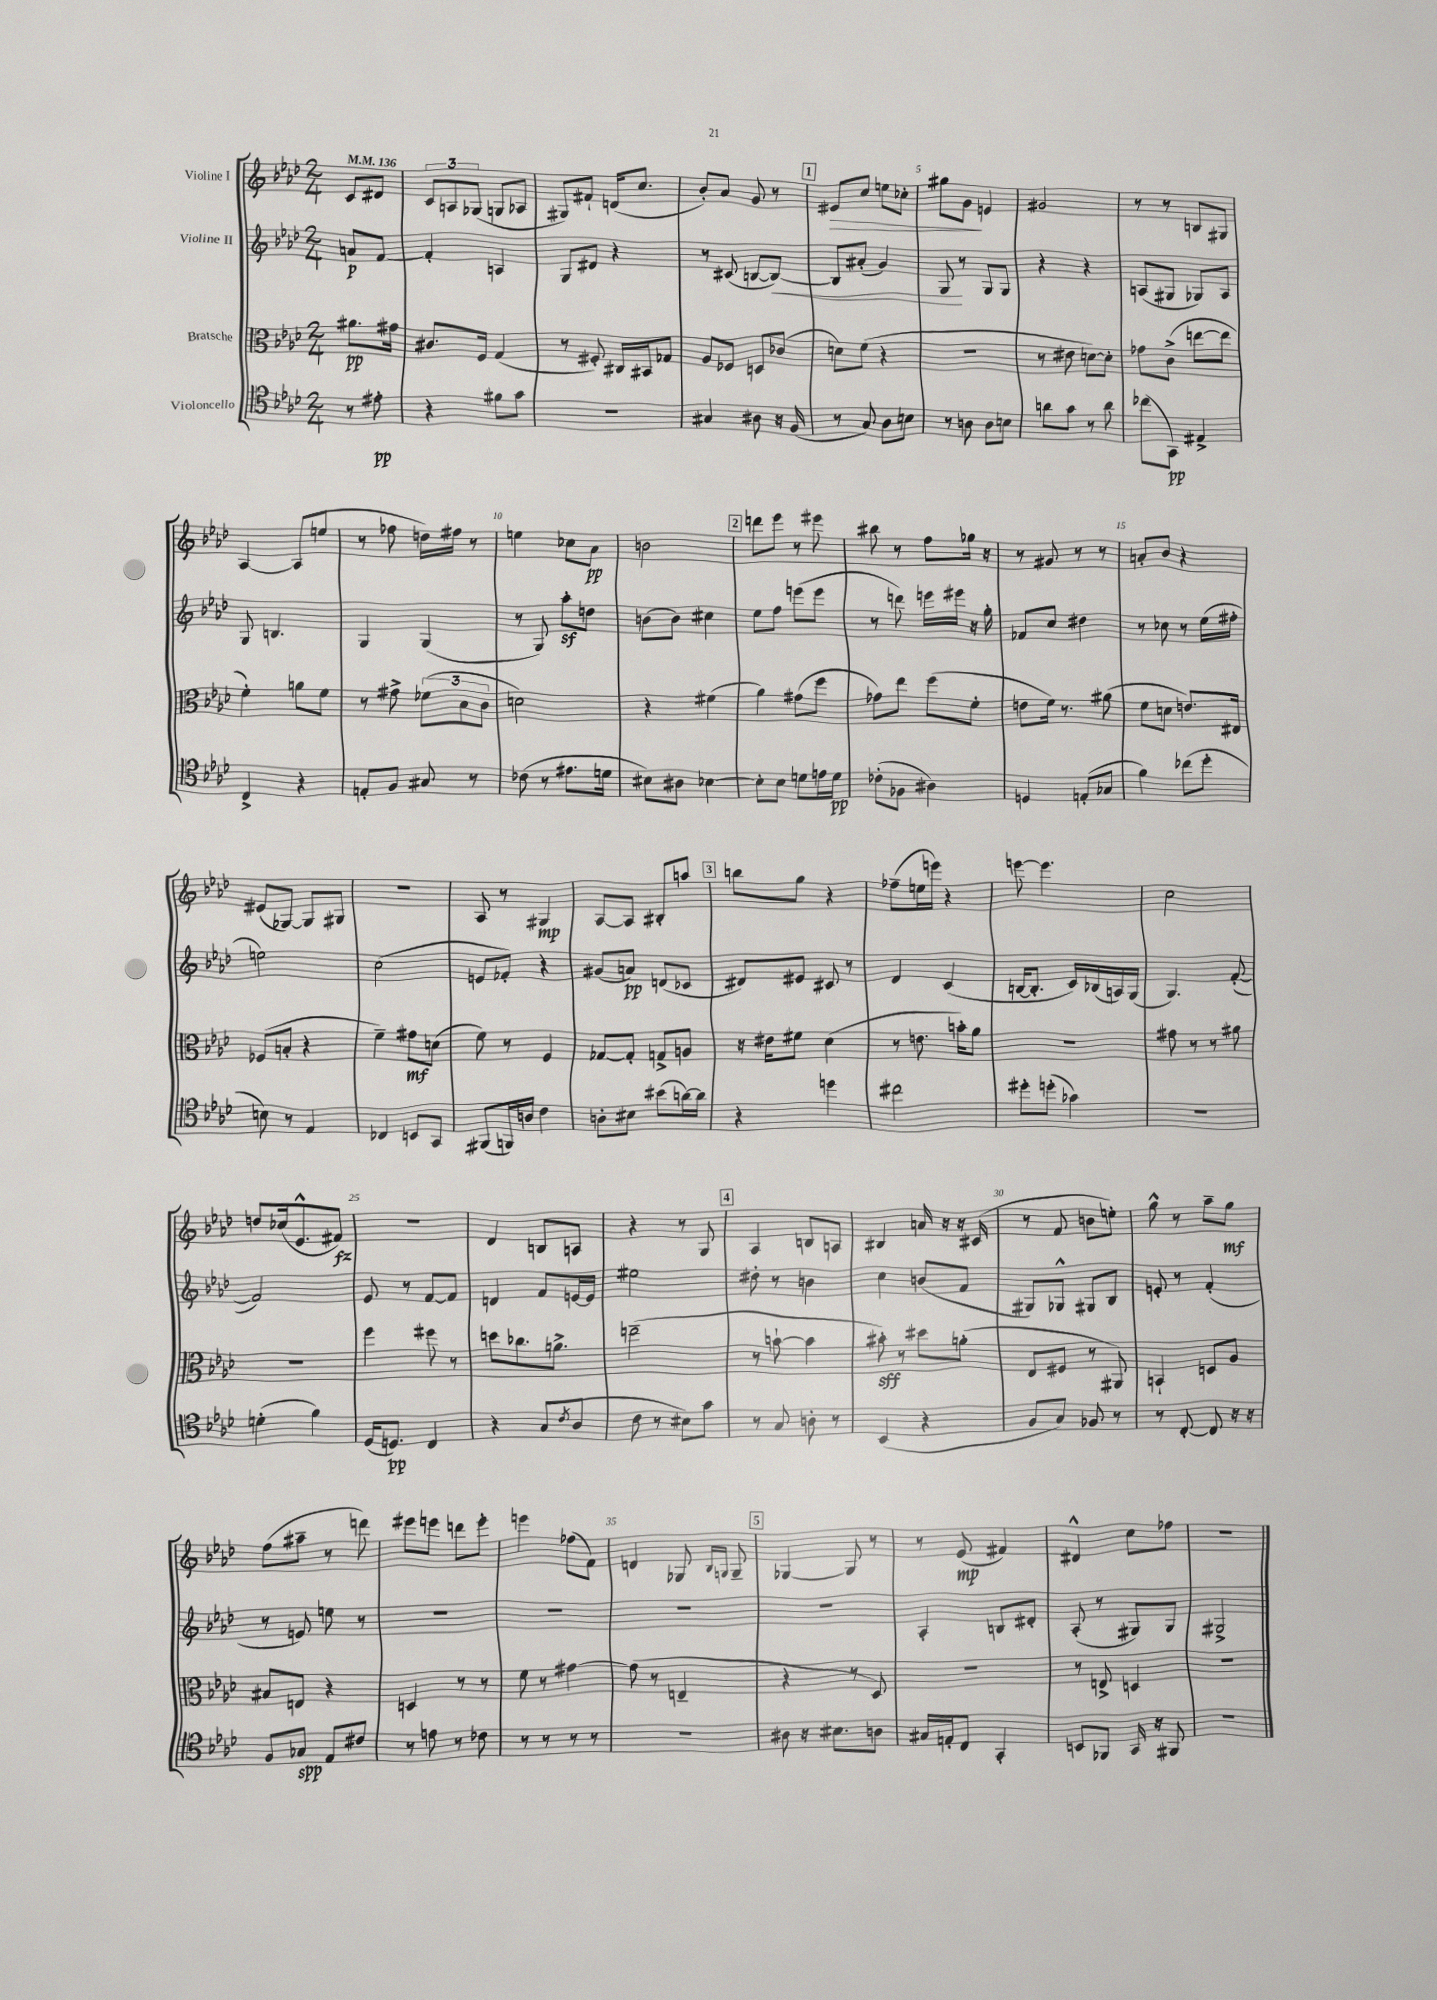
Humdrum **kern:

**kern	**kern	**kern	**kern
*staff4	*staff3	*staff2	*staff1
*clefC4	*clefC3	*clefG2	*clefG2
*k[b-e-a-d-]	*k[b-e-a-d-]	*k[b-e-a-d-]	*k[b-e-a-d-]
*M2/4	*M2/4	*M2/4	*M2/4
*MM136	*MM136	*MM136	*MM136
8r	8.a#	8a	8c
8e#'	.	[8f	8d#
.	16g#	.	.
=	=	=	=
4r	8.c#	4f']	12c
.	.	.	12A
.	.	.	(12G-
.	16F	.	.
8f#	(4G	4A	8G
8g	.	.	8A-
=	=	=	=
2r	8r	8G	8G#)
.	8F#')	8d#	8f#`
.	16C#	4r	(16d
.	16BB#	.	8.cc
.	8G-	.	.
=	=	=	=
4G#	8A-	8r	8b-')
.	8F-	(8c#	8a-
8A#	8D	[8B	8g
16r	(8c-	8B_)	8r
(16F	.	.	.
=	=	=	=
8r	8d)	8B]	8e#
8G)	(8f	(8a#'	8cc
8A-	4r	4g)	8ee
8B	.	.	8cc-'
=	=	=	=
8r	2r	8G	8gg#
8A	.	8r	8g
8A	.	8G	4e
8B	.	8G	.
=	=	=	=
8a	8r	4r	2g#
8g	8e#	.	.
8r	[8d)	4r	.
8a	8d']	.	.
=	=	=	=
(8cc-	8g-	(8A	8r
8GG)	(8c^	8G#	8r
4E#^	[8ee	8G-)	8B
.	8ee]	8A	8G#
=	=	=	=
4C^	4f')	8G	[4A-
.	.	4.B	.
4r	8a	.	(8A-]
.	8f	.	8ee
=	=	=	=
8E'	8r	4G	8r
8F	8g#^	.	8ff-
8G#	(12f-	(4G	16dd)
.	.	.	16ff#
.	12B-	.	.
8r	.	.	8r
.	12c	.	.
=	=	=	=
(8c-	2d)	8r	4ee
8r	.	8G)	.
8.e#	.	8aa-'	8cc-
.	.	8dd	8a-
16d	.	.	.
=	=	=	=
8B#)	4r	(8b	2b
8A#	.	8b)	.
[4B-	(4f#	4cc#	.
=	=	=	=
8B-']	4a-)	8ee-	8ddd
8B-	.	8ff	8eee-
8d	(8g#	(8eee	8r
16e	8ff	8eee	8eee#
16d	.	.	.
=	=	=	=
(8c-'	8g-)	8r	8bb#
8F-	8ee-	8ddd)	8r
4A#)	(8ff	16eee	8ff
.	.	16eee#	.
.	8f'	16r	16gg-
.	.	16gg'	16r
=	=	=	=
4D	8e	8f-	8r
.	16f)	8cc	8g#
.	8.r	.	.
(8E'	.	4dd#	8r
8G-	(8a#	.	8r
=	=	=	=
4f)	8f	8r	8a'
.	8d	8cc-	8b-
(8cc-	8.e)	8r	4r
8dd-'	.	(16ee-	.
.	16E#	16ff#'	.
=	=	=	=
8B)	(8F-	2ee)	(8e#
8r	8B'	.	[8G-)
4E-	4r	.	8G-]
.	.	.	8G#
=	=	=	=
4C-	4f~)	(2cc	2r
8BB	8g#	.	.
8GG	(8d	.	.
=	=	=	=
(8FF#	8f)	8e	8A-
16FF)	8r	8f-')	8r
16A	.	.	.
4c	4F	4r	4G#
=	=	=	=
8A'	[8G-	(8g#	[8A-
8B#	8G-']	8a)	8A-]
(8b#	8G^	(8d	8B#'
[16a)	8A	8c-	8aa
16a]	.	.	.
=	=	=	=
4r	16r	8d#)	8bb
.	16e#	.	.
.	8f#	8e#	8gg
4dd	(4d-	8c#	4r
.	.	8r	.
=	=	=	=
2cc#	8r	4d-	(8ff-~
.	8.e	.	16ee
.	.	.	16eee)
.	.	(4c	4r
.	16b')	.	.
.	8a-	.	.
=	=	=	=
8dd#'	2r	[16B	[8eee
.	.	8.B']	.
(8dd'	.	.	4.eee]
4g-)	.	16c)	.
.	.	(16B-	.
.	.	16A)	.
.	.	(16G	.
=	=	=	=
2r	8g#	4.G)	2cc
.	8r	.	.
.	8r	.	.
.	8a#	([8f'	.
=	=	=	=
(4d'	2r	2f])	8dd
.	.	.	(16cc-
.	.	.	8.e-^^
4f)	.	.	.
.	.	.	8f#)
=	=	=	=
(16D-	4ff	8e-	2r
8.D)	.	.	.
.	.	8r	.
4C	8ff#	[8f	.
.	8r	8f]	.
=	=	=	=
4r	8dd	4d	4d-
.	8.cc-	.	.
(8G	.	8f	8B
.	8.a^	.	.
8qc	.	.	.
8A-	.	[16e	8A
.	.	16e]	.
=	=	=	=
8c	(2ee~	2ee#	4r
8r	.	.	.
8B#)	.	.	8r
8g	.	.	8G
=	=	=	=
8r	8r	8dd#'	4A-
8G	[8b`	8r	.
8A'	4b]	4b	8B
8r	.	.	8A
=	=	=	=
(4BB-	8b#')	4cc	4B#
.	8r	.	.
4r	8dd#	(8b	16a
.	.	.	16r
.	(8a'	8f	16r
.	.	.	(16c#
=	=	=	=
8F	8E-	8G#)	8r
8G)	8F#	8G-^^	8f
8F-	8r	8G#	8b
8r	8AA#)	8B-	8ee')
=	=	=	=
8r	4BB`	8e'	8gg^^
[8C'	.	8r	8r
8C]	8D	(4f'	8aa-~
16r	8A-	.	8gg
16r	.	.	.
=	=	=	=
8F	8B#	8r	(8ff
8G-	8E	8e)	8aa#~
8E-	4r	8ee	8r
8c#	.	8r	8ddd)
=	=	=	=
8r	4D	2r	8eee#
8e	.	.	8eee
8r	8r	.	8ddd
8c-	8r	.	8eee'
=	=	=	=
8r	8f	2r	4eee
8r	8r	.	.
8r	[4g#	.	(8ff-
8r	.	.	8f)
=	=	=	=
2r	(8g#]	2r	4d
.	8r	.	.
.	4E~	.	8G-
.	.	.	16qqB-
.	.	.	16qqG
.	.	.	8G~
=	=	=	=
8A#	4r	2r	[4G-
16r	.	.	.
8.B#	.	.	.
.	8r	.	8G-]
8A	8D-)	.	8r
=	=	=	=
16G#	2r	4A-'	8r
16E'	.	.	.
8C	.	.	(8e-
4GG'	.	8B	4f#)
.	.	8d#'	.
=	=	=	=
8BB	8r	(8A-'	4d#^^
8FF-	8E^	8r	.
16GG	4D	8G#)	8cc
16r	.	.	.
8FF#	.	8G#	8ff-
=	=	=	=
2r	2r	2G#^	2r
==	==	==	==
*-	*-	*-	*-
